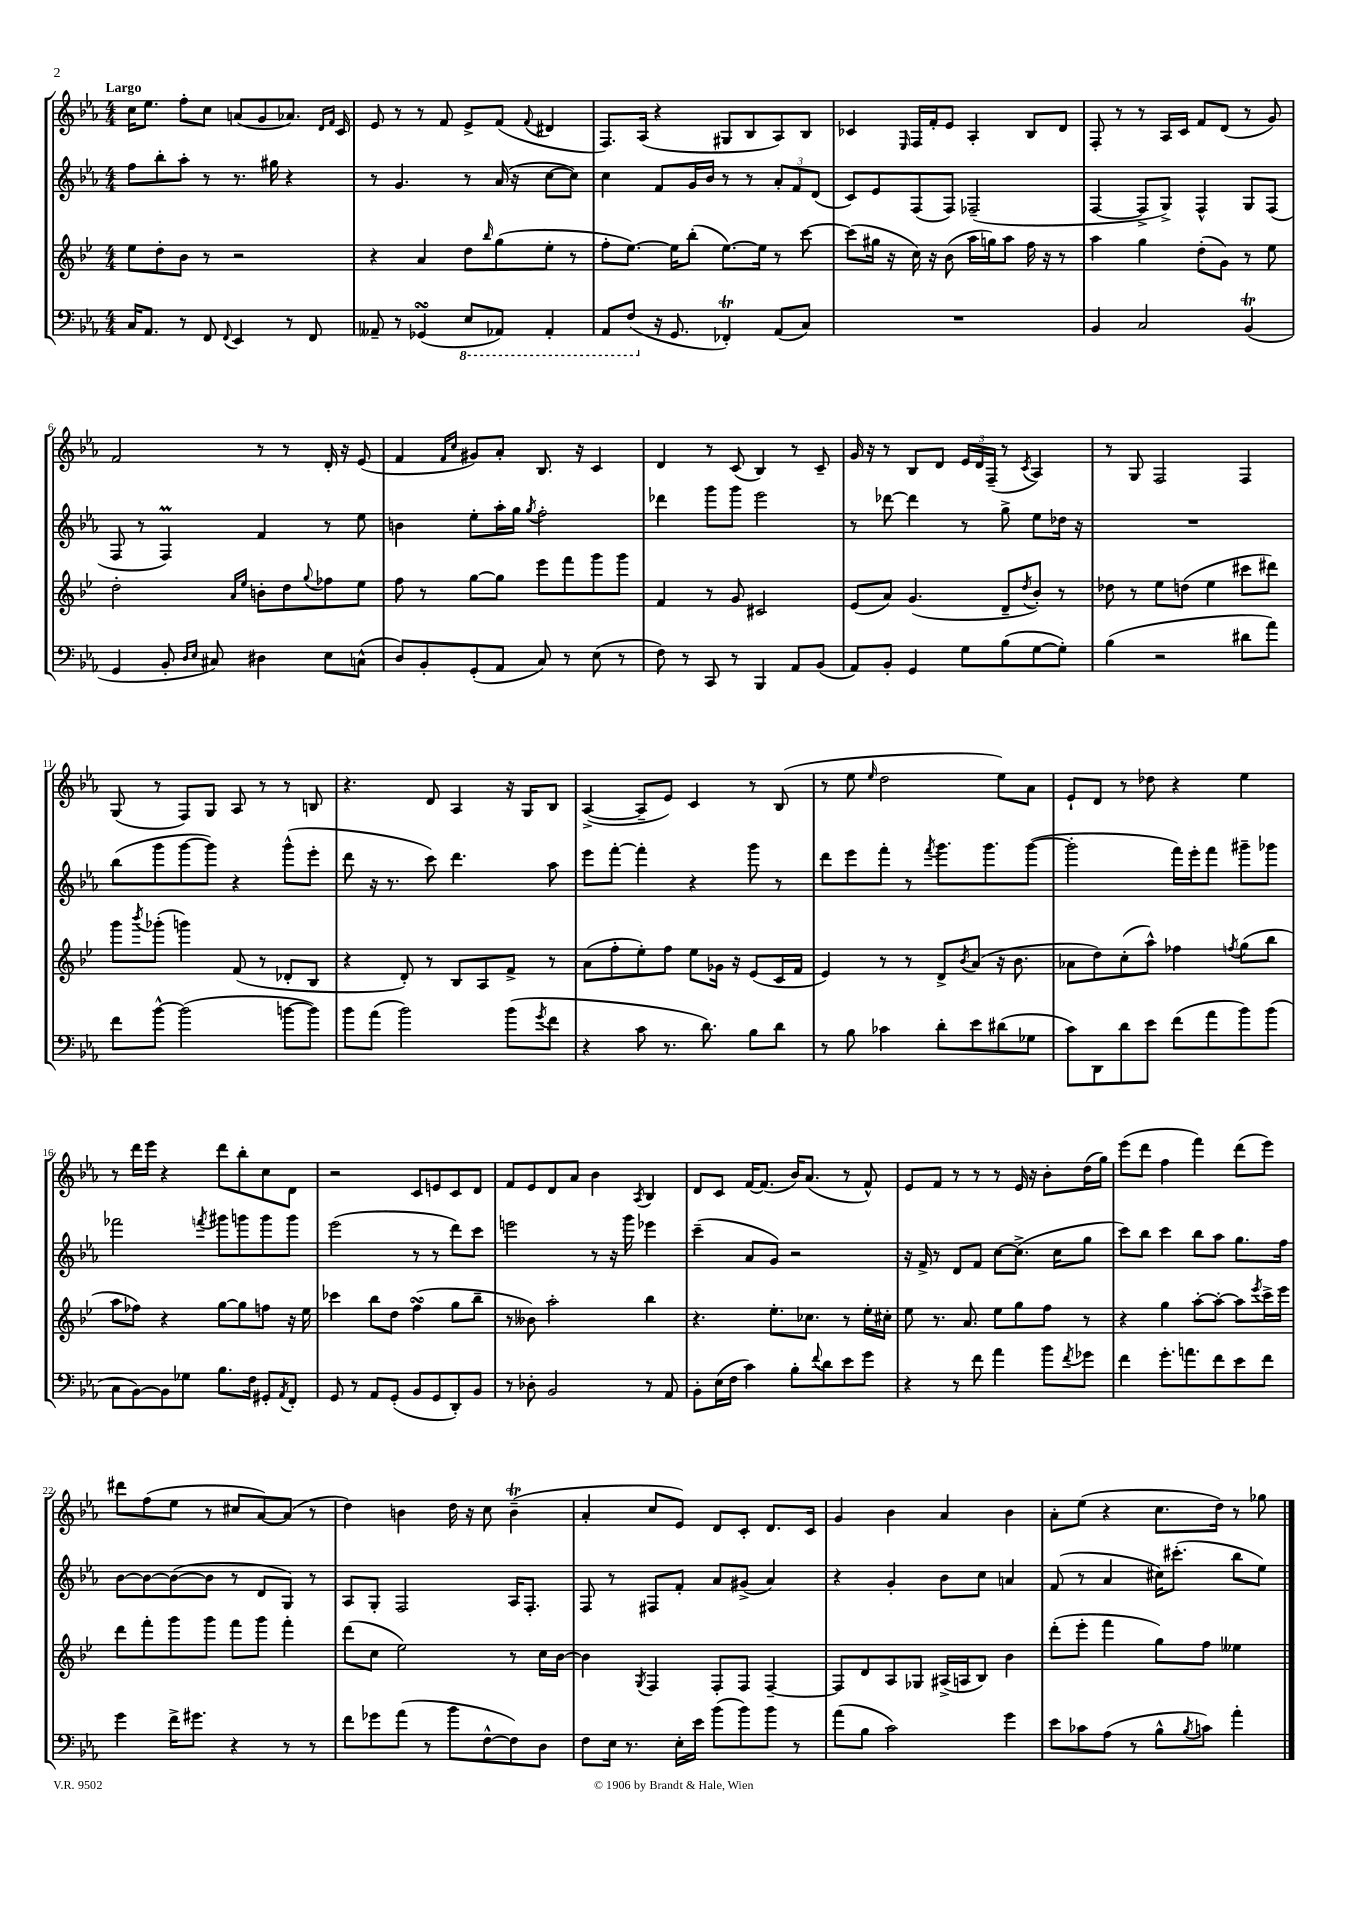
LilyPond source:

<<
\new StaffGroup <<
\new Staff = "s0" {
    \clef treble \key ees \major \numericTimeSignature \time 4/4 \tempo "Largo"
    c''16 ees''8. f''8-. c''8 a'8( g'8 aes'8.) \grace { d'16 f'16 } c'16 |
    ees'8 r8 r8 f'8 ees'8-> f'8( \appoggiatura { f'8 } dis'4 |
    f8.) aes16( r4 gis8 bes8 aes8) bes8 |
    ces'4 \grace { ees16 } f16 f'16-. ees'8 aes4-. bes8 d'8 |
    f8-. r8 r8 aes16 c'16 f'8 d'8( r8 g'8) |
    f'2 r8 r8 d'16-. r16 ees'8( |
    f'4 \grace { f'16 c''16 } gis'8) aes'8-. bes8. r16 c'4 |
    d'4 r8 c'8( bes4) r8 c'8-- |
    g'16 r16 r8 bes8 d'8 \tuplet 3/2 { ees'16 d'16 f16--( } r8 \acciaccatura { c'8 } aes4) |
    r8 g8 f2 f4 |
    g8( r8 f8) g8 aes8 r8 r8 b8 |
    r4. d'8 aes4 r16 g16 bes8 |
    aes4~->( aes8-- ees'8) c'4 r8 bes8( |
    r8 ees''8 \grace { ees''16 } d''2 ees''8) aes'8 |
    ees'8-! d'8 r8 des''8 r4 ees''4 |
    r8 d'''16 ees'''16 r4 d'''8 bes''8-. c''8 d'8 |
    r2 c'8 e'8 c'8 d'8 |
    f'8 ees'8 d'8 aes'8 bes'4 \acciaccatura { aes8 } bes4 |
    d'8 c'8 f'16~ f'8.( bes'16) aes'8.( r8 f'8-^) |
    ees'8 f'8 r8 r8 r8 ees'16 r16 bes'8-. d''16( g''16) |
    ees'''8( d'''8 f''4 f'''4) d'''8( ees'''8) |
    dis'''8 f''8( ees''8 r8 cis''8 aes'8~) aes'8( r8 |
    d''4) b'4 d''16 r16 c''8 b'4--\trill( |
    aes'4-. c''8 ees'8) d'8 c'8-. d'8. c'16 |
    g'4 bes'4 aes'4 bes'4 |
    aes'8-. ees''8( r4 c''8. d''16) r8 ges''8 \bar "|." |
}
\new Staff = "s1" {
    \clef treble \key ees \major \numericTimeSignature \time 4/4
    f''8 bes''8-. aes''8-. r8 r8. gis''16 r4 |
    r8 g'4. r8 aes'16( r16 c''8~ c''8) |
    c''4 f'8 g'16 bes'16 r8 r8 \tuplet 3/2 { aes'8-. f'8 d'8( } |
    c'8) ees'8 f8( f8) fes2--( |
    f4~ f8-> g8->) f4-^ g8 f8( |
    f8 r8 f4\prall) f'4 r8 ees''8 |
    b'4 ees''8-. aes''16-. g''16 \acciaccatura { g''8 } f''2-. |
    des'''4 g'''8 g'''8 ees'''2 |
    r8 des'''8~ des'''4 r8 g''8-> ees''8 des''16 r16 |
    R1 |
    bes''8( g'''8 g'''8~ g'''8) r4 g'''8-^( ees'''8-. |
    d'''8 r16 r8. c'''8) d'''4. aes''8 |
    ees'''8 f'''8~-. f'''4-. r4 g'''8 r8 |
    d'''8 ees'''8 f'''8-. r8 \acciaccatura { f'''8 } g'''8. g'''8. g'''8~( |
    g'''2-. f'''16) ees'''16-. f'''8 gis'''8-- ges'''8 |
    fes'''2 \acciaccatura { f'''8 } gis'''8 g'''8 g'''8 g'''8 |
    ees'''2( r8 r8 d'''8) c'''8 |
    e'''2 r8 r16 g'''16 ees'''4 |
    c'''4--( aes'8 g'8) r2 |
    r16 f'16-> r8 d'8 f'8 c''8~ c''8.->( c''16 g''8 |
    c'''8) bes''8 c'''4 bes''8 aes''8 g''8. f''16 |
    bes'8~ bes'8~ bes'8~( bes'8 r8 d'8 g8) r8 |
    aes8 g8-. f2 aes16 f8.-. |
    f8 r8 fis8 f'8-. aes'8 gis'8->( aes'4) |
    r4 g'4-. bes'8 c''8 a'4 |
    f'8( r8 aes'4 cis''16) cis'''8.-.( bes''8 ees''8) \bar "|." |
}
\new Staff = "s2" {
    \clef treble \key bes \major \numericTimeSignature \time 4/4
    ees''8 d''8-. bes'8 r8 r2 |
    r4 a'4 d''8 \grace { bes''16 } g''8( ees''8-. r8 |
    f''8-. ees''8.~) ees''16 bes''8-.( ees''8.~) ees''16 r8 c'''8~ |
    c'''8( gis''16 r16 c''16) r16 bes'8( a''16 g''16) a''8 f''16 r16 r8 |
    a''4 g''4 d''8-.( g'8) r8 ees''8 |
    d''2-. \grace { a'16 ees''16 } b'8-. d''8 \appoggiatura { g''8 } fes''8 ees''8 |
    f''8 r8 g''8~ g''8 ees'''8 f'''8 g'''8 g'''8 |
    f'4 r8 g'8 cis'2 |
    ees'8( a'8) g'4.( d'8-- \acciaccatura { d''8 } bes'8-.) r8 |
    des''8 r8 ees''8 d''8( ees''4 cis'''8 dis'''8) |
    g'''8 \acciaccatura { bes'''8 } ges'''8-.( g'''4) f'8( r8 des'8-. bes8 |
    r4 d'8-.) r8 bes8 a8 f'8-> r8 |
    a'8( f''8-. ees''8-.) f''8 ees''8 ges'16 r16 ees'8( c'16 f'16 |
    ees'4) r8 r8 d'8-> \acciaccatura { bes'8 } a'8( r16 bes'8. |
    aes'8 d''8) c''8-.( a''8-^) fes''4 \acciaccatura { f''8 } g''8( bes''8 |
    a''8 fes''8) r4 g''8~ g''8 f''8 r16 ees''16 |
    ces'''4 bes''8 d''8 f''4\turn( g''8 bes''8-- |
    r8 beses'8) a''2-. bes''4 |
    r4. ees''8.-. ces''8. r8 ees''16-. cis''16-. |
    ees''8 r8. a'8. ees''8 g''8 f''8 r8 |
    r4 g''4 a''8~-. a''8~-. a''8 \acciaccatura { ees'''8 } c'''16-> ees'''16 |
    d'''8 f'''8-. g'''8 g'''8 f'''8 g'''8 f'''4-. |
    d'''8( c''8 ees''2) r8 c''16 bes'16~ |
    bes'4 \acciaccatura { g8 } f4 f8-. f8 f4~-- |
    f8 d'8 a8 ges8 ais16->( a16 bes8) bes'4 |
    d'''8-.( ees'''8-. f'''4 g''8) f''8 eeses''4 \bar "|." |
}
\new Staff = "s3" {
    \clef bass \key ees \major \numericTimeSignature \time 4/4
    c16 aes,8. r8 f,8 \appoggiatura { f,8 } ees,4 r8 f,8 |
    aeses,8-- r8 ges,4\turn( \ottava #-1 ees,8 aes,,!8) aes,,4-. |
    aes,,8 f,8( \ottava #0 r16 g,8. fes,4-.\trill) aes,8( c8) |
    R1 |
    bes,4 c2 bes,4\trill( |
    g,4 bes,8-. \grace { d16 ees16 } cis8) dis4 ees8 c8-^( |
    d8) bes,8-. g,8-.( aes,8 c8) r8 ees8( r8 |
    f8) r8 c,8 r8 bes,,4 aes,8 bes,8( |
    aes,8) bes,8-. g,4 g8 bes8( g8~ g8-.) |
    bes4( r2 dis'8 aes'8) |
    f'8 bes'8~-^ bes'2( b'8~ b'8) |
    bes'8 aes'8( bes'2) bes'8( \acciaccatura { g'8 } f'8 |
    r4 c'8 r8. d'8.) bes8 d'8 |
    r8 bes8 ces'4 d'8-. ees'8 dis'8( ges8 |
    c'8) d,8 d'8 ees'8 f'8( aes'8 bes'8) bes'8( |
    c8 bes,8~) bes,8 ges8 bes8. f16 gis,8-. \acciaccatura { aes,8 } f,8-. |
    g,8 r8 aes,8 g,8-.( bes,8 g,8 d,8-.) bes,8 |
    r8 des8-. bes,2 r8 aes,8 |
    bes,8-. ees16( f16 c'4) bes8-. \appoggiatura { f'8 } d'8 ees'8 g'8 |
    r4 r8 f'8 aes'4 bes'8 \acciaccatura { f'8 } ges'8 |
    f'4 g'8.-. a'8. f'8 ees'8 f'8 |
    g'4 f'16-> gis'8. r4 r8 r8 |
    f'8 ges'8 aes'8( r8 bes'8 f8~-^ f8) d8 |
    f8 ees16 r8. ees16-. ees'16 bes'8( bes'8) bes'8 r8 |
    aes'8( bes8 c'2) g'4 |
    ees'8 ces'8 aes8( r8 bes8-^ \acciaccatura { bes8 } c'8) aes'4-. \bar "|." |
}
>>
>>
